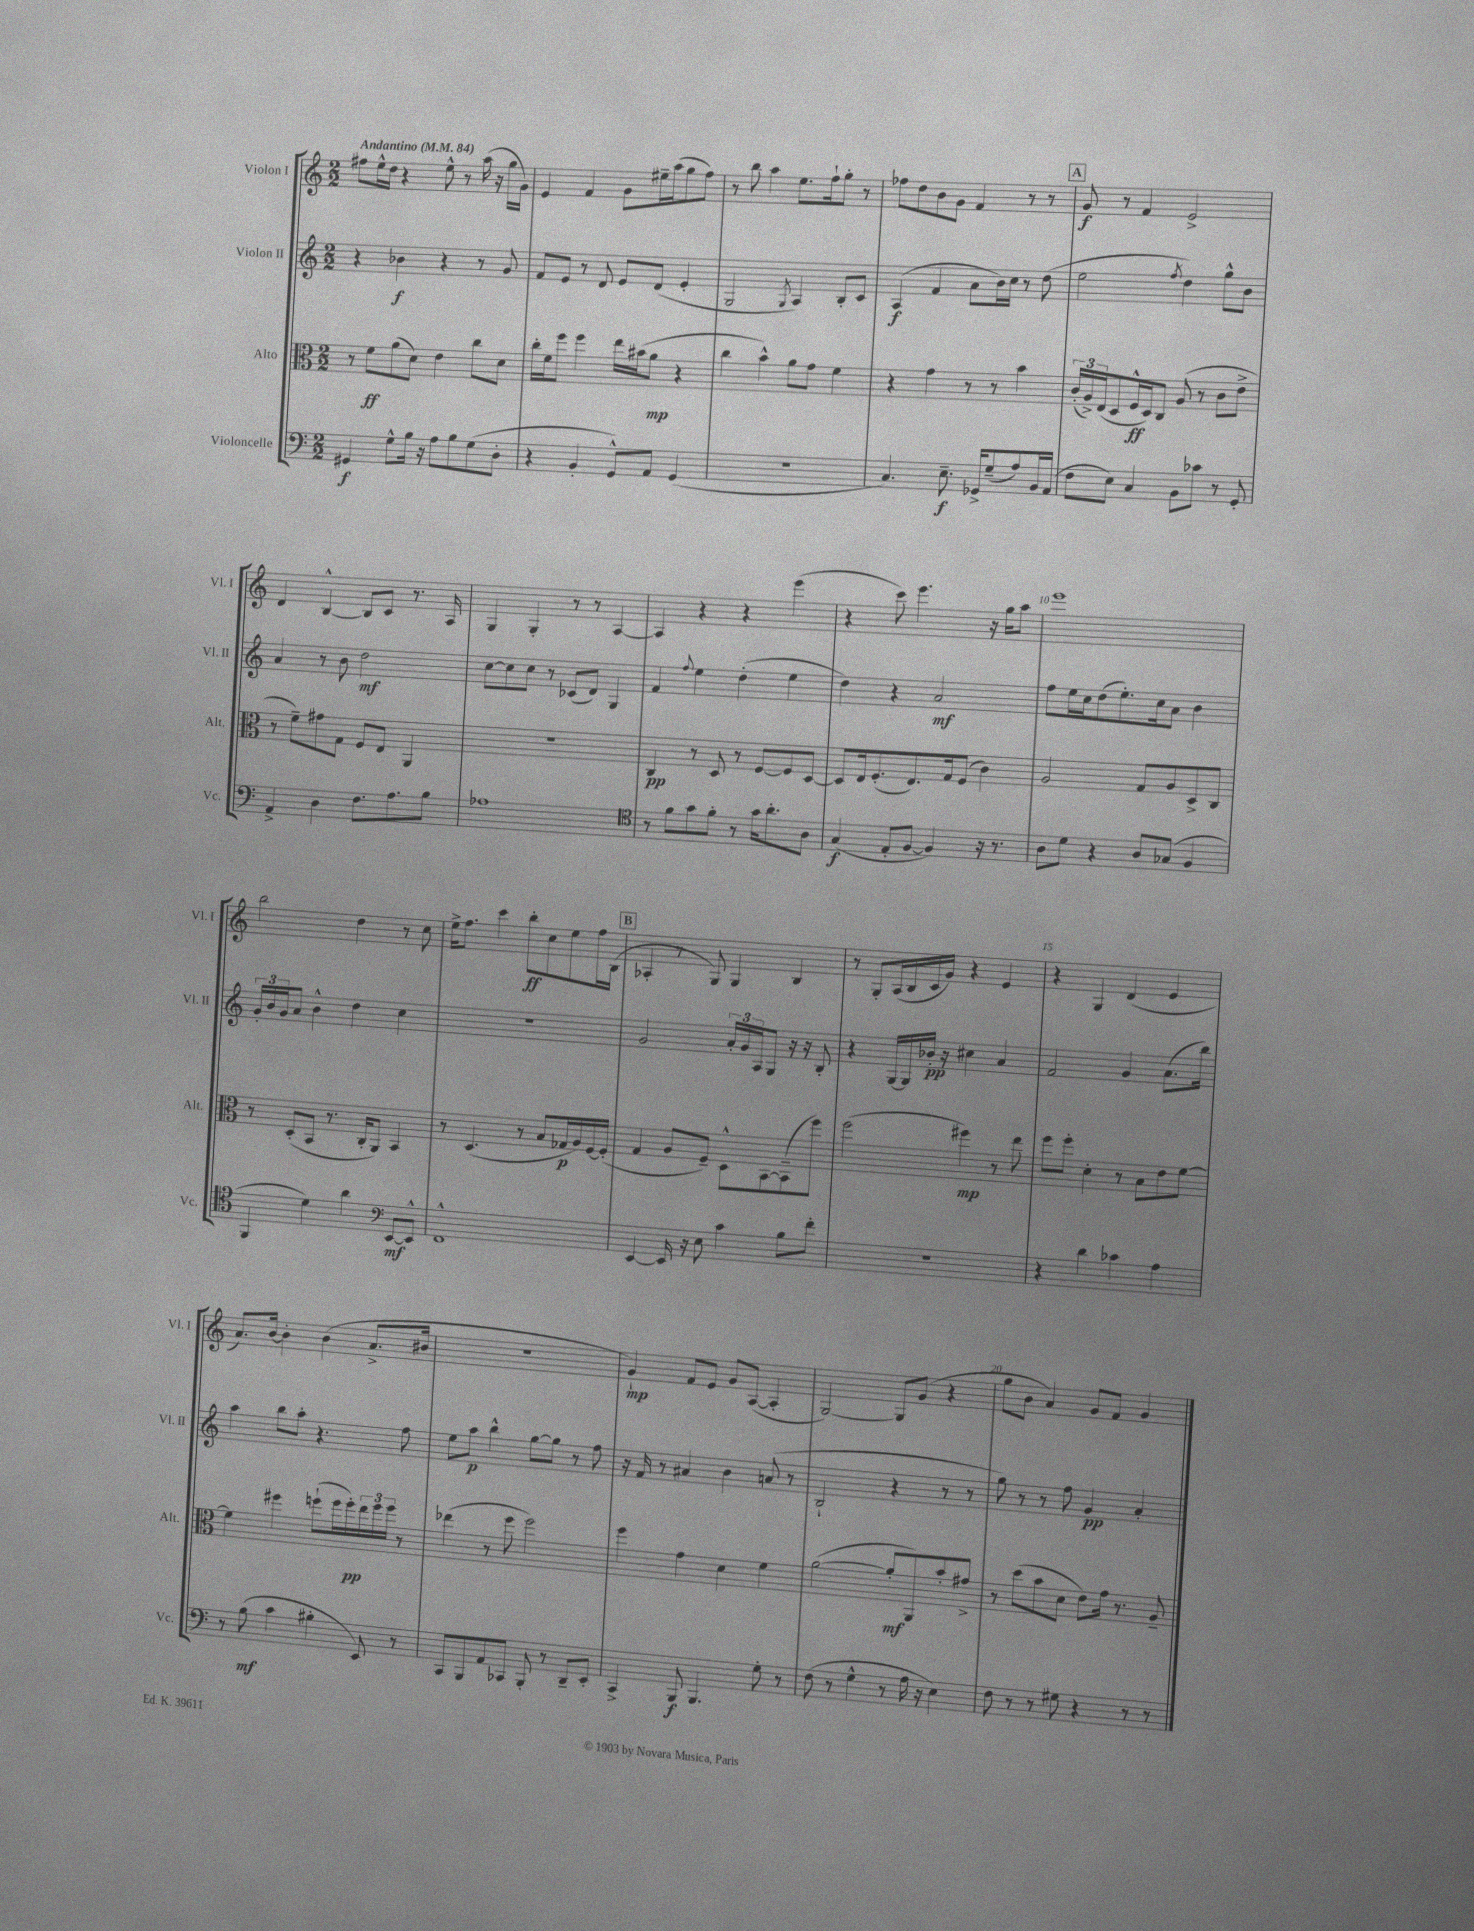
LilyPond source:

<<
\new StaffGroup <<
\new Staff = "s0" \with { instrumentName = "Violon I" shortInstrumentName = "Vl. I" } {
    \clef treble \key c \major \numericTimeSignature \time 2/2 \tempo "Andantino" 4 = 84
    fis''8 e''16-^ d''16 r4 e''8-^ r8 a''16( r16 g''16 g'16) |
    e'4 f'4 g'8 eis''16-- a''16( g''8 f''8) |
    r8 b''8 a''4 e''8. f''16-! g''8-. r8 |
    fes''8 d''8 b'8 g'8 f'4 r8 r8 |
    \mark \markup { \box "A" } g'8\f r8 f'4 e'2-> |
    d'4 b4~-^ b8 c'8 r8. a16 |
    g4 g4-. r8 r8 a4~ |
    a4 r4 r4 e'''4( |
    r4 c'''8) e'''4. r16 g''16 a''8 |
    e'''1 |
    b''2 d''4 r8 c''8 |
    e''16-> f''8. c'''4 b''8-.\ff c''8 e''8 f''16 b16( |
    \mark \markup { \box "B" } aes4-. r8 g8) g4 b4 |
    r8 g8-. a16( b16 c'16 g'16) r4 e'4 |
    r4 g4 d'4( e'4 |
    a'8.) b'16~ b'4-. b'4( a'8.-> bis'16 |
    r1 |
    g'4-!\mp) f'8 e'8 g'8 a8~( a4-. |
    g2~) g8 g'8( r4 |
    g''8 b'8 a'4) g'8 f'8 g'4 \bar "|." |
}
\new Staff = "s1" \with { instrumentName = "Violon II" shortInstrumentName = "Vl. II" } {
    \clef treble \key c \major \numericTimeSignature \time 2/2
    r4 bes'4\f r4 r8 g'8 |
    f'8 e'8 r8 d'8 e'8 d'8( e'4-. |
    g2 \acciaccatura { g8 } a4) b8-. c'8 |
    a4\f( f'4 a'8 b'16) c''16 r8 d''8( |
    \mark \markup { \box "A" } e''2 \acciaccatura { f''8 } d''4) g''8-^ b'8 |
    a'4 r8 b'8 d''2\mf |
    c''8~ c''8 c''8 r8 ces'8( d'8) g4 |
    f'4 \appoggiatura { f''8 } e''4 d''4-.( e''4 |
    d''4) r4 a'2\mf |
    f''8 e''16 c''16 d''8( e''8.-.) c''16 a'8 b'4 |
    \tuplet 3/2 { g'16-. b'16 g'16 } a'8 b'4-^ d''4 c''4 |
    R1 |
    \mark \markup { \box "B" } g'2 \tuplet 3/2 { a'16-. g'16 a16 } g8 r16 r16 b8-. |
    r4 g16~ g16 bes'16-.\pp r16 cis''4 a'4 |
    f'2 g'4 a'8.( b''16) |
    a''4 b''8 a''8-. r4. f''8 |
    e''8 a''8\p b''4-^ g''8~ g''8 r8 f''8 |
    r16 f'16 r8 ais'4 b'4 a'8( r8 |
    b2-! r4 r8 r8 |
    g''8) r8 r8 f''8 g'4\pp a'4-. \bar "|." |
}
\new Staff = "s2" \with { instrumentName = "Alto" shortInstrumentName = "Alt." } {
    \clef alto \key c \major \numericTimeSignature \time 2/2
    r8 f'8\ff a'8( d'8) e'4 c''8 d'8 |
    c''16-. f'16 f''8 f''4 e''16 bis'16( a'8\mp r4 |
    c''4 b'4-^) a'8 g'8 f'4 |
    r4 g'4 r8 r8 b'4 |
    \mark \markup { \box "A" } \tuplet 3/2 { c'16-.( a16->) e16( } d8 f16-^\ff d16) c8 a8( r8 c'8 e'8-> |
    r8 f'8--) gis'8 g8 f8 e8 a,4 |
    r1 |
    c4\pp r8 d8 r8 f8~ f8 d8~ |
    d8 e16 f8.-.( e8.) g16 f8( c'4) |
    a2 g8 a8 d8-> c8 |
    r8 d8-.( b,8 r8. c16-. a,8) b,4 |
    r8 d4.( r8 b8 ges16\p a16) f16~ f16-.( |
    \mark \markup { \box "B" } g4 a8 f8--) d8-^ b,8~ b,8--( f''8) |
    f''2( fis''4\mp) r8 e''8 |
    f''8 f''8-. d'4-. r8 b8 e'8 f'8~ |
    f'4 fis''4 f''8-!( f''16 f''16-.\pp) \tuplet 3/2 { e''16 f''16 f''16 } r8 |
    ees''4( r8 f''8 f''2) |
    f''4 g'4 d'4 f'4 |
    a'2~( a'8-.\mf a,8) b'8-. gis'8-> |
    r8 d''8( b'8 d'8 e'8) g'16 r8. a8-- \bar "|." |
}
\new Staff = "s3" \with { instrumentName = "Violoncelle" shortInstrumentName = "Vc." } {
    \clef bass \key c \major \numericTimeSignature \time 2/2
    gis,4\f g8-^ b16 r16 a8 b8 g8( d8-. |
    r4 b,4-. g,8-^) a,8 g,4( |
    R1 |
    c4.) e8.--\f ges,16-> g8--( a8) b,16 a,16( |
    \mark \markup { \box "A" } f8 e8) c4 b,8 ces'8 r8 g,8-. |
    a,4-> d4 f8. a8. b8 |
    aes1 |
    \clef tenor r8 f'8 g'8 f'8-. r8 g'16 a'8.-. a8 |
    g4\f( e8-. f8~ f4) r16 r8. |
    a8 d'8 r4 a8 ges8( f4 |
    f,4 d'4) a'4 \clef bass e,8~\mf e,8-^ |
    f,1-^ |
    \mark \markup { \box "B" } e,4~ e,16 r16 e8 c'4 b8 f'8-. |
    R1 |
    r4 d'4 ces'4 a4 |
    r8 b8\mf( c'4 bis4-. e,8) r8 |
    c,8 b,,8 a,8 ces,8 b,,8-. r8 d,8-- e,8-. |
    c,4-> b,,8\f b,,4. g8-. r8 |
    f8( r8 g4-^ r8 a16 r16 e4) |
    f8 r8 r8 gis8 r4 r8 r8 \bar "|." |
}
>>
>>
\layout { \context { \Score \override BarNumber.break-visibility = ##(#f #t #t) barNumberVisibility = #(every-nth-bar-number-visible 5) } }
